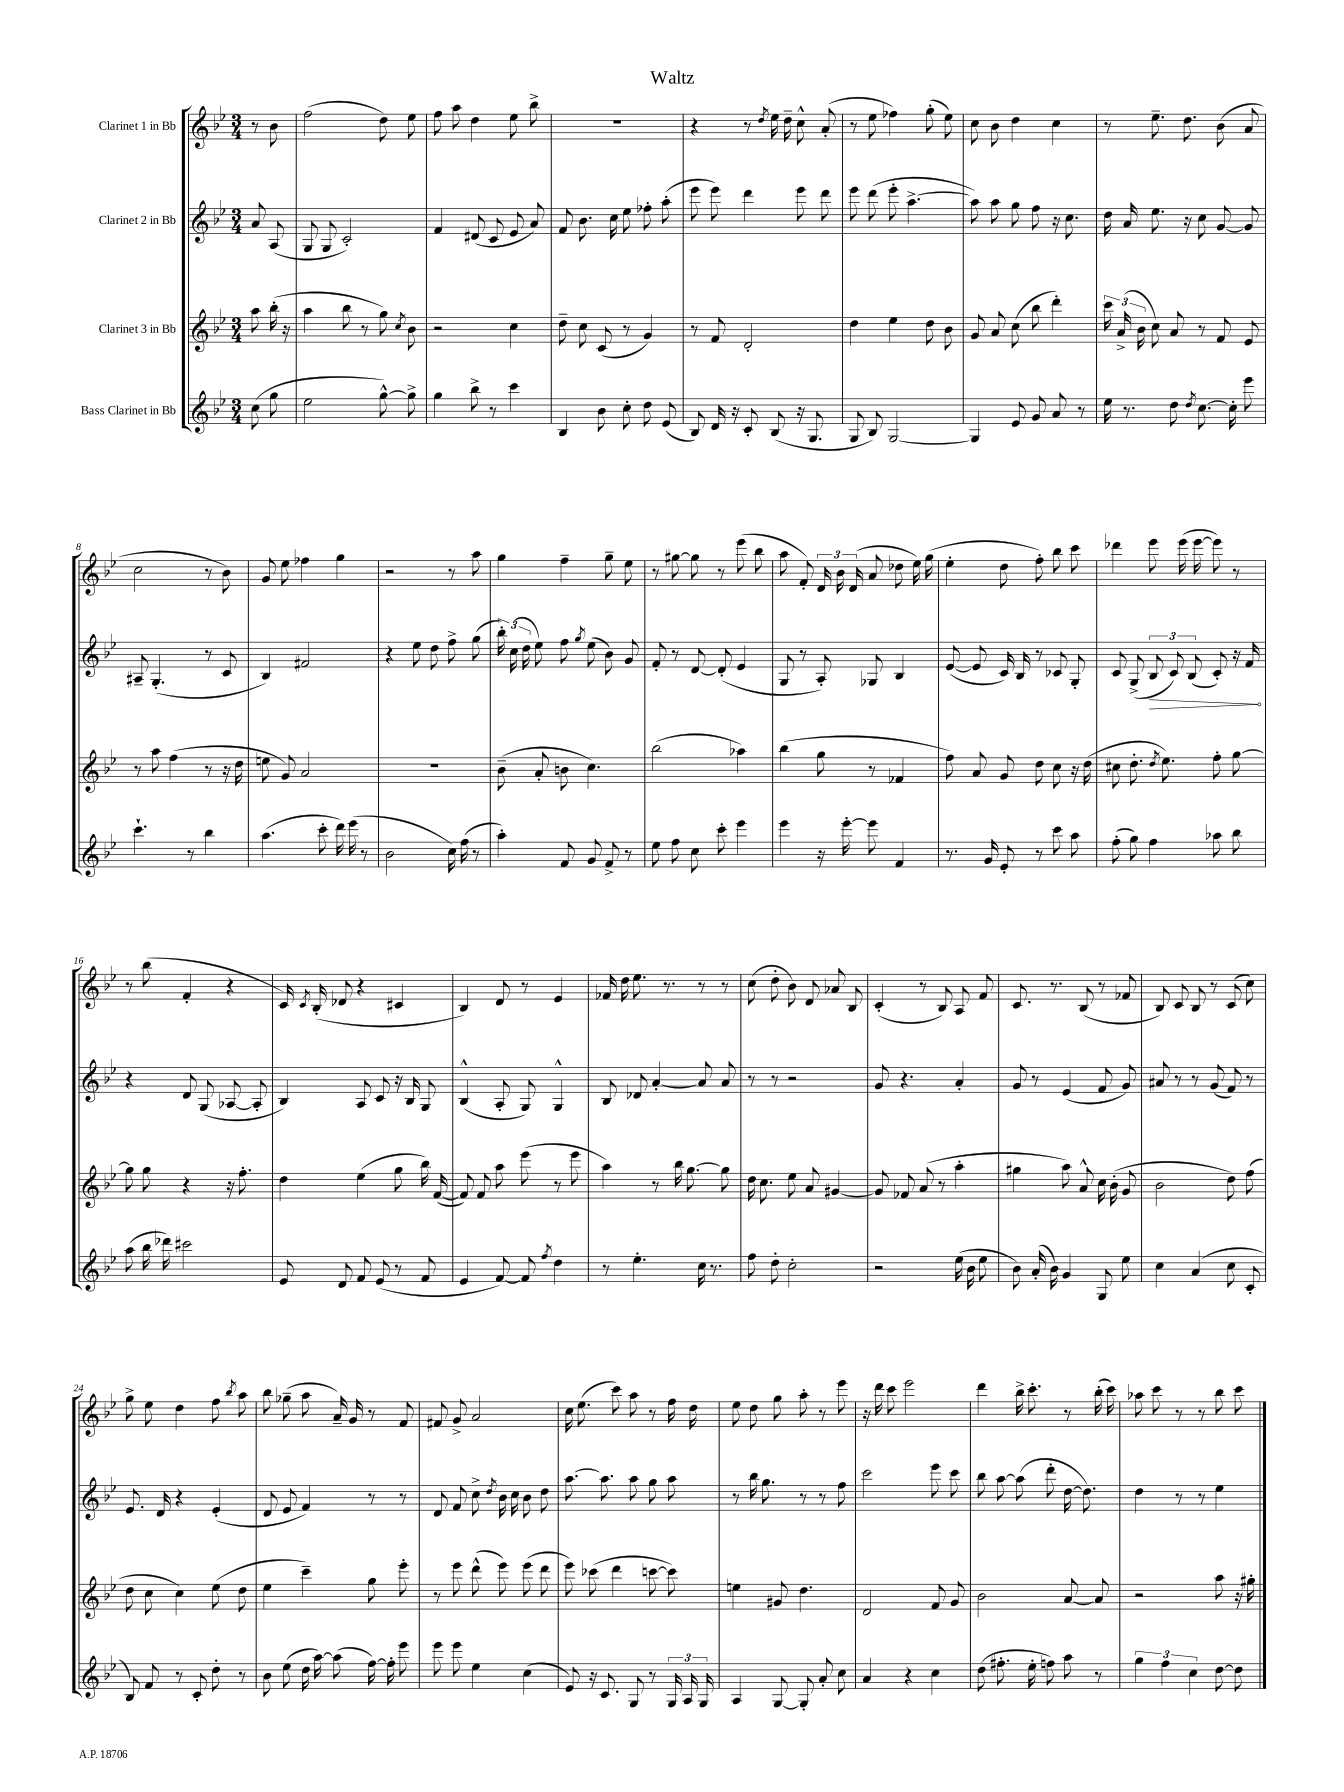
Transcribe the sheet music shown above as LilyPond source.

\header { title = "Waltz" }
<<
\new StaffGroup <<
\new Staff = "s0" \with { instrumentName = "Clarinet 1 in Bb" } {
    \clef treble \key bes \major \numericTimeSignature \time 3/4 \partial 4
    \autoBeamOff r8 bes'8 |
    f''2( d''8) ees''8 |
    f''8 a''8 d''4 ees''8 bes''8-> |
    R2. |
    r4 r8 \acciaccatura { d''8 } ees''16 d''16-- c''8-^ a'8-.( |
    r8 ees''8 fes''4) g''8-.( ees''8) |
    c''8 bes'8 d''4 c''4 |
    r8 ees''8.-- d''8. bes'8( a'8 |
    c''2 r8 bes'8) |
    g'8 ees''8 fes''4 g''4 |
    r2 r8 a''8 |
    g''4 f''4-- g''8-- ees''8 |
    r8 gis''8~ gis''8 r8 ees'''8( bes''8 |
    a''8 f'8-.) \tuplet 3/2 { d'16 bes'16 d'16( } a'8 des''8 ees''16) g''16( |
    ees''4-. d''8 f''8-.) bes''8 c'''8 |
    des'''4 ees'''8 ees'''16( ees'''16~ ees'''8) r8 |
    r8 bes''8( f'4-. r4 |
    c'16) \acciaccatura { c'8 } bes16-.( des'8 r4 cis'4 |
    bes4) d'8 r8 ees'4 |
    fes'16 d''16 ees''8. r8. r8 r8 |
    c''8( d''8-. bes'8) d'8 aes'8 bes8 |
    c'4-.( r8 bes8) a8 f'8 |
    c'8. r8. bes8( r8 fes'8 |
    bes8) c'8 bes8 r8 c'8( c''8) |
    g''8-> ees''8 d''4 f''8 \acciaccatura { bes''8 } a''8 |
    bes''8 ges''8--( a''8 a'16--) g'16 r8 f'8 |
    fis'8 g'8-> a'2 |
    c''16 ees''8.( c'''8) a''8 r8 f''16 d''16 |
    ees''8 d''8 g''8 a''8-. r8 ees'''8 |
    r16 d'''16 c'''8 ees'''2 |
    d'''4 bes''16-> c'''8.-. r8 bes''16-.( c'''16) |
    aes''8 c'''8 r8 r8 bes''8 c'''8 \bar "|." |
}
\new Staff = "s1" \with { instrumentName = "Clarinet 2 in Bb" } {
    \clef treble \key bes \major \numericTimeSignature \time 3/4 \partial 4
    \autoBeamOff a'8 a8( |
    g8 g8 c'2-.) |
    f'4 dis'8( c'8 ees'8 a'8) |
    f'8 bes'8. c''16 ees''8 fes''8-. a''8-.( |
    ees'''8 ees'''8) d'''4 ees'''8 d'''8 |
    ees'''8 d'''8( ees'''8-. a''4.~-> |
    a''8) a''8 g''8 f''8 r16 c''8. |
    d''16 a'16 ees''8. r16 c''8 g'8~ g'8 |
    ais8-- g4.-.( r8 c'8 |
    bes4) fis'2 |
    r4 ees''8 d''8 f''8-> g''8( |
    \tuplet 3/2 { bes''16-.) c''16( d''16 } ees''8) f''8 \acciaccatura { g''8 } ees''8( bes'8) g'8 |
    f'8-. r8 d'8~ d'8-.( ees'4 |
    g8 r8 a8-.) ges8 bes4 |
    ees'8~( ees'8 c'16) bes16 r8 ces'8 g8-. |
    c'8 g8->( \tuplet 3/2 { \once \override Hairpin.circled-tip = ##t bes8\> c'8) bes8( } c'8-.) r16 f'16\! |
    r4 d'8 g8( aes8~ aes8-. |
    bes4) a8 c'8 r16 bes16 g8 |
    bes4-^( a8-. g8) g4-^ |
    bes8 des'8 a'4~-. a'8 a'8 |
    r8 r8 r2 |
    g'8 r4. a'4-. |
    g'8 r8 ees'4( f'8 g'8) |
    ais'8 r8 r8 g'8( f'8) r8 |
    ees'8. d'16 r4 ees'4-.( |
    d'8 ees'8 f'4) r8 r8 |
    d'8 f'8 c''8-> \acciaccatura { d''8 } bes'16 c''16 bes'8 d''8 |
    a''8.~ a''8. a''8 g''8 a''8 |
    r8 bes''16 g''8. r8 r8 f''8 |
    c'''2 ees'''8 c'''8 |
    bes''8 a''8~ a''8( d'''8-. d''16~ d''8.) |
    d''4 r8 r8 ees''4 \bar "|." |
}
\new Staff = "s2" \with { instrumentName = "Clarinet 3 in Bb" } {
    \clef treble \key bes \major \numericTimeSignature \time 3/4 \partial 4
    \autoBeamOff a''8 bes''16-.( r16 |
    a''4 bes''8 r8 g''8) \acciaccatura { c''8 } bes'8 |
    r2 c''4 |
    d''8-- c''8 c'8( r8 g'4) |
    r8 f'8 d'2-. |
    d''4 ees''4 d''8 bes'8 |
    g'8 a'8 c''8( bes''8 d'''4-.) |
    \tuplet 3/2 { c'''16 a'16->( bes'16 } c''8) a'8 r8 f'8 ees'8 |
    r8 a''8 f''4( r8 r16 d''16 |
    e''8 g'8) a'2 |
    R2. |
    bes'8--( a'8-. b'8 c''4.) |
    bes''2( aes''4) |
    bes''4( g''8 r8 fes'4 |
    f''8) a'8 g'8 d''8 c''8 r16 d''16( |
    cis''8 d''8.-. \acciaccatura { d''8 } ees''8.) f''8-. g''8~ |
    g''8 g''8 r4 r16 f''8.-. |
    d''4 ees''4( g''8 bes''16) f'16~( |
    f'8) f'8 a''8 ees'''8( r8 ees'''8 |
    a''4) r8 bes''16 g''8.~ g''8 |
    d''16 c''8. ees''8 a'8 gis'4~ |
    gis'8 fes'8 a'8( r8 a''4-. |
    gis''4 a''8) a'8-^ c''16 bes'16-.( g'8 |
    bes'2 d''8) f''8( |
    d''8 c''8 c''4) ees''8( d''8 |
    ees''4 c'''4--) g''8 ees'''8-. |
    r8 ees'''8 d'''8-^( ees'''8) ees'''8( d'''8 |
    ees'''8) ces'''8( d'''4 c'''8~ c'''8) |
    e''4 gis'8 d''4. |
    d'2 f'8 g'8 |
    bes'2 a'8~ a'8 |
    r2 a''8 r16 gis''16-. \bar "|." |
}
\new Staff = "s3" \with { instrumentName = "Bass Clarinet in Bb" } {
    \clef treble \key bes \major \numericTimeSignature \time 3/4 \partial 4
    \autoBeamOff c''8( g''8 |
    ees''2 g''8~-^) g''8-> |
    g''4 bes''8-> r8 c'''4 |
    bes4 bes'8 c''8-. d''8 ees'8( |
    bes8) d'16 r16 c'8-. bes8( r16 g8. |
    g8 bes8) g2~ |
    g4 ees'8 g'8 a'8 r8 |
    ees''16 r8. d''8 \acciaccatura { d''8 } c''8.~ c''16-. ees'''8 |
    c'''4.-! r8 bes''4 |
    a''4.( c'''8-. d'''16) ees'''16( r8 |
    bes'2 c''16) f''16( r8 |
    a''4-.) f'8 g'8 f'8-> r8 |
    ees''8 f''8 c''8 c'''8-. ees'''4 |
    ees'''4 r16 ees'''16~-. ees'''8 f'4 |
    r8. g'16 ees'8-. r8 c'''8 a''8 |
    f''8-.( g''8) f''4 aes''8 bes''8 |
    a''8( bes''16 des'''16) cis'''2 |
    ees'8 d'8 f'8 ees'8( r8 f'8 |
    ees'4 f'8~) f'8 \acciaccatura { f''8 } d''4 |
    r8 ees''4.-. c''16 r8. |
    f''8 d''8-. c''2-. |
    r2 ees''16( bes'16 ees''8 |
    bes'8) a'16-.( bes'16) g'4 g8 ees''8 |
    c''4 a'4( c''8 c'8-. |
    bes8) f'8 r8 c'8-. d''8-. r8 |
    bes'8 ees''8( d''16 a''16~) a''8( f''16~) f''16-. ees'''8 |
    ees'''8 ees'''8 ees''4 c''4( |
    ees'8) r16 c'8. g8 r8 \tuplet 3/2 { g16 a16 g16 } |
    a4 g8~ g8-. a'8-. c''8 |
    a'4 r4 c''4 |
    d''8( fis''8.-. ees''16-. f''8) a''8 r8 |
    \tuplet 3/2 { g''4 f''4 c''4 } d''8~ d''8 \bar "|." |
}
>>
>>
